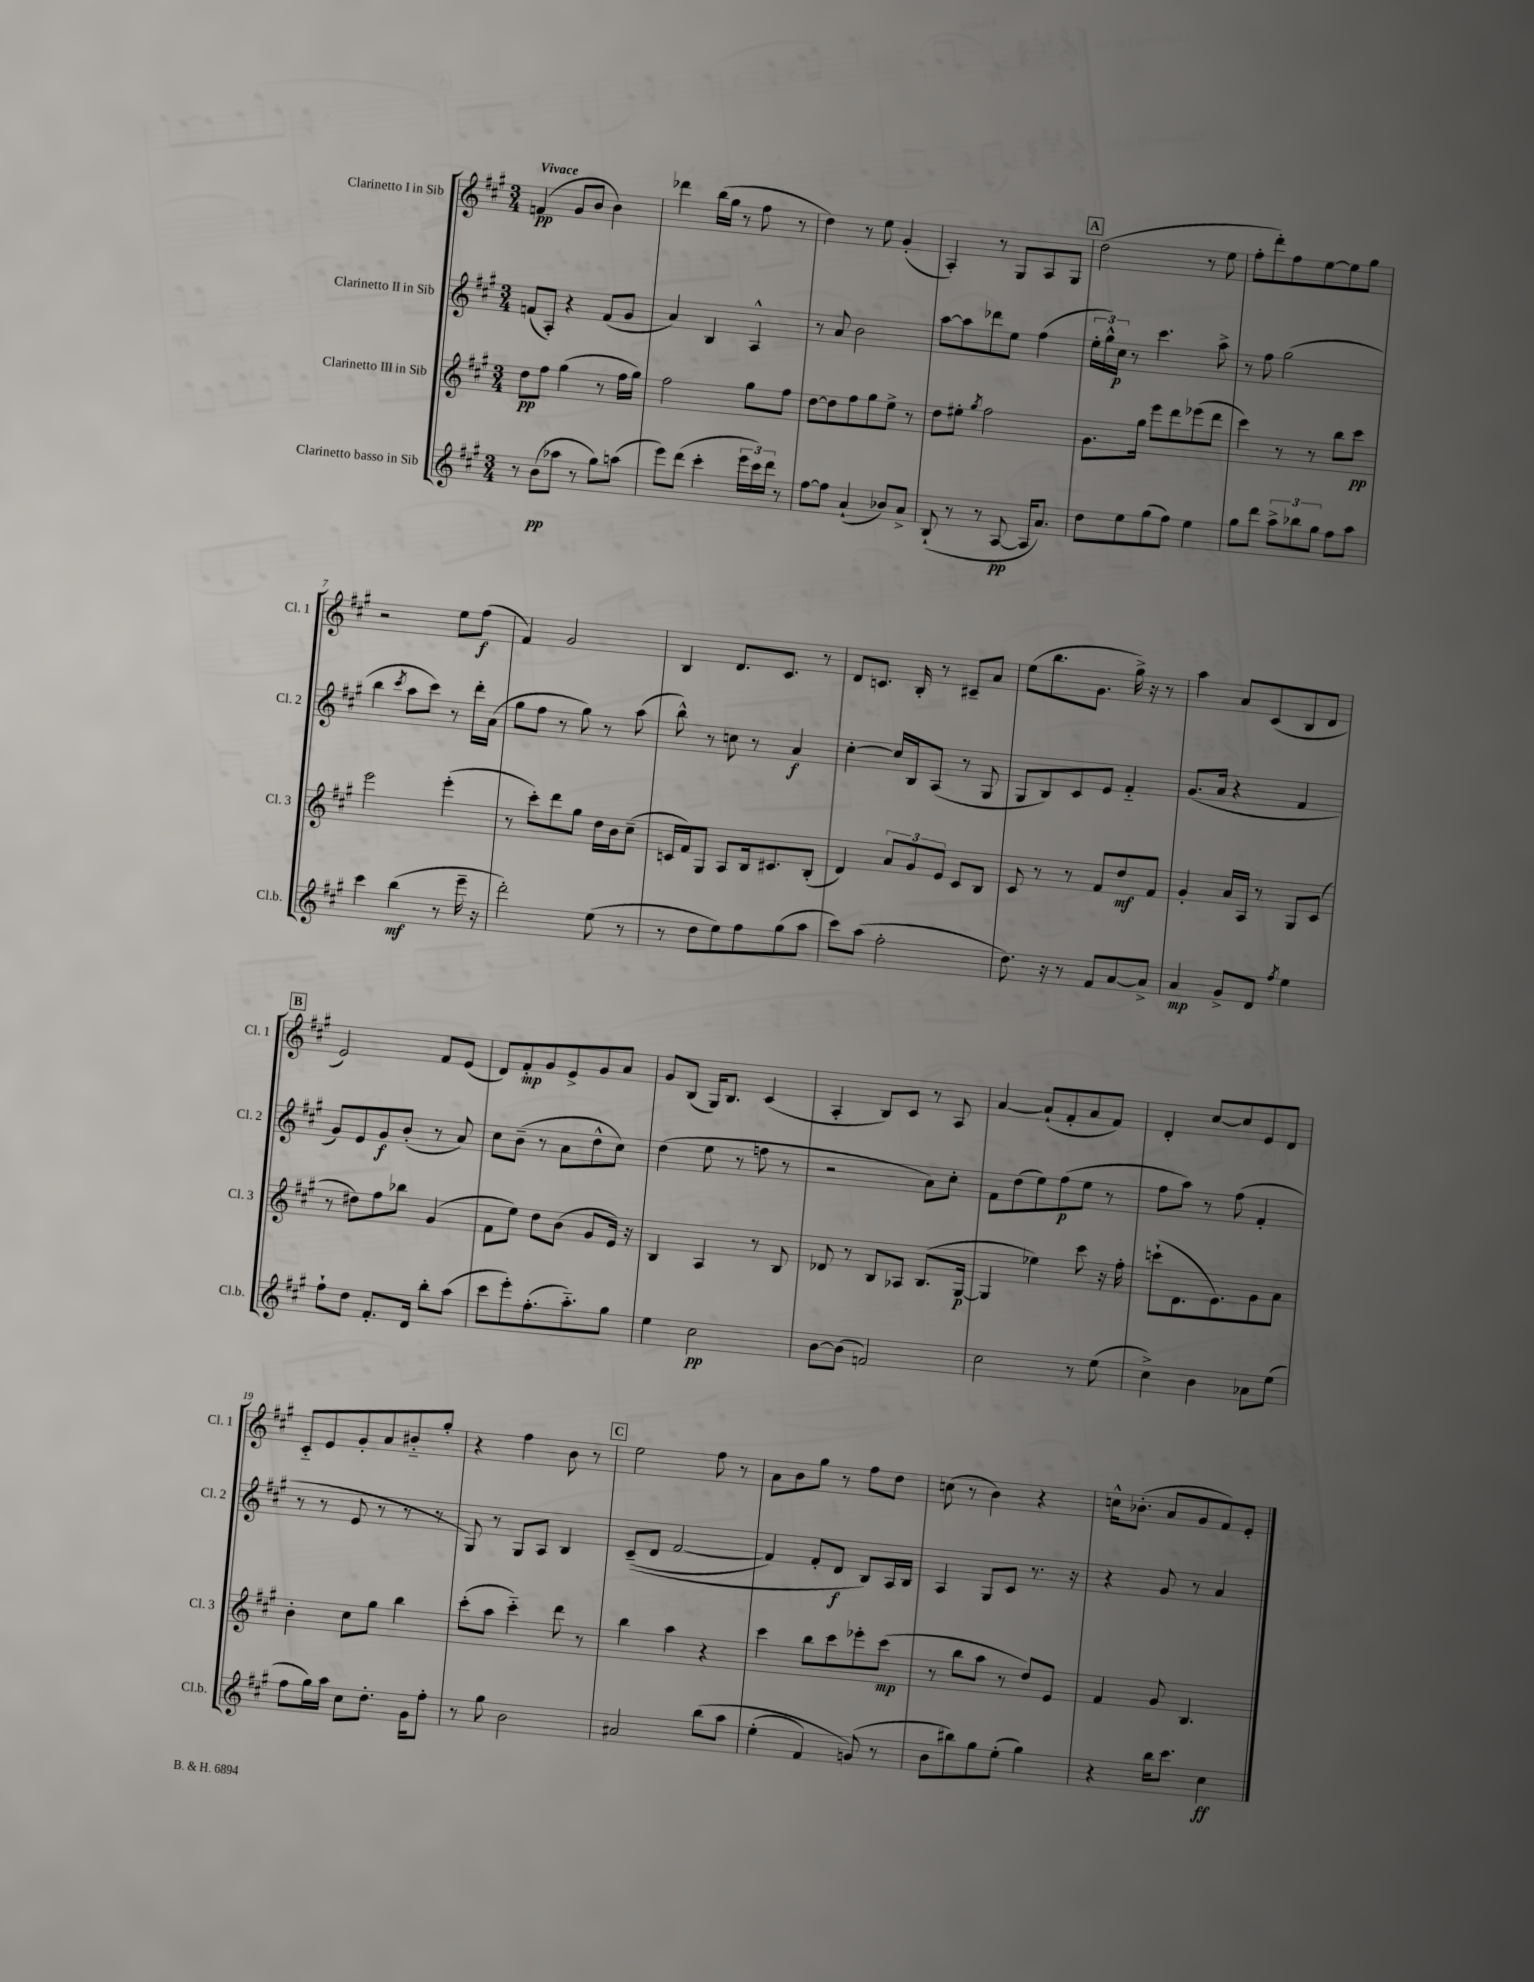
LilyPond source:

<<
\new StaffGroup <<
\new Staff = "s0" \with { instrumentName = "Clarinetto I in Sib" shortInstrumentName = "Cl. 1" } {
    \clef treble \key a \major \numericTimeSignature \time 3/4 \tempo "Vivace"
    f'4\pp( gis'8 b'8 b'4) |
    des'''4 b''16( gis''16 r8 fis''8 r8 |
    d''4) r8 e''8 gis'4-.( |
    a4-.) r8 gis8 a8 gis8 |
    \mark \markup { \box "A" } d''2( r8 e''8 |
    fis''8-. d'''8-.) fis''8 e''8~ e''8 gis''8 |
    r2 e''8 fis''8\f( |
    fis'4) gis'2 |
    b4 d'8. cis'8. r8 |
    d'8 c'8. b16-. r8 cis'8-- a'8 |
    e''8( b''8. gis'8. gis''16->) r16 r8 |
    a''4 a'8 cis'8( b8 d'8 |
    \mark \markup { \box "B" } e'2) fis'8 e'8( |
    d'8) fis'8-.\mp gis'8 e'8-> gis'8 a'8 |
    gis'8 b8( gis16) b8. cis'4( |
    a4-. b8) cis'8 r8 a8 |
    a'4~ a'8-!( fis'8-. a'8 fis'8) |
    d'4-. cis''8~ cis''8 e'8 d'8 |
    cis'8-_ e'8 gis'8-. a'8 bis'8-_ gis''8-. |
    r4 fis''4 b'8 r8 |
    \mark \markup { \box "C" } e''2 fis''8 r8 |
    a'8 b'8 gis''8 r8 fis''8 d''8 |
    c''8( r8 b'4) r4 |
    c''16-^ bes'8.-.( a'8 gis'8 fis'8) e'8-. \bar "|." |
}
\new Staff = "s1" \with { instrumentName = "Clarinetto II in Sib" shortInstrumentName = "Cl. 2" } {
    \clef treble \key a \major \numericTimeSignature \time 3/4
    f'8( a8-.) r4 f'8( gis'8 |
    a'4) b4 a4-^ |
    r8 a'8 b'2 |
    a''8~ a''8 des'''8 e''8 fis''4( |
    \mark \markup { \box "A" } \tuplet 3/2 { e''16-. gis''16-^) cis''16\p } r8 cis'''4. a''8-> |
    r8 fis''8 gis''2( |
    b''4 \acciaccatura { cis'''8 } a''8 cis'''8) r8 d'''16-. a'16( |
    gis''8 fis''8 r8 gis''8) r8 a''8( |
    b''8-^) r8 c''8 r8 a'4\f |
    cis''4~-. cis''16 b16 a8( r8 gis8 |
    gis8 b8) cis'8 e'8 fis'4-_ |
    gis'8.( a'16 r4 fis'4 |
    \mark \markup { \box "B" } gis'8) e'8 gis'8\f b'8-.( r8 a'8) |
    cis''8 b'8--( r8 a'8 d''8-^ cis''8) |
    d''4( e''8 r8 f''8 r8 |
    r2 a'8) cis''8-. |
    fis'8 d''8( e''8) fis''8\p( e''8 r8 |
    fis''8 a''8) r8 fis''8( fis'4-. |
    r8 r8 e'8 r8 r8 r8 |
    gis8) r8 gis8 a8 b4 |
    \mark \markup { \box "C" } cis'8--(\( d'8 fis'2~ |
    fis'4) fis'8-. d'8\f b8\) a16 b16 |
    a4 gis8 cis'8 r8. r16 |
    r4 gis'8 r8 a'4 \bar "|." |
}
\new Staff = "s2" \with { instrumentName = "Clarinetto III in Sib" shortInstrumentName = "Cl. 3" } {
    \clef treble \key a \major \numericTimeSignature \time 3/4
    d''8\pp fis''8 gis''4( r8 fis''16 gis''16) |
    fis''2 gis''8 fis''8 |
    d''8~ d''8 fis''8 gis''8 e''8-> r8 |
    d''8 eis''8-. \acciaccatura { gis''8 } fis''2 |
    \mark \markup { \box "A" } gis'8. gis''16 e'''8 d'''8 ees'''8( d'''8 |
    cis'''4) r8 r8 b''8 cis'''8\pp |
    e'''2 e'''4-.( |
    r8 cis'''8-.) d'''8 gis''8 d''16 b'16 cis''8--( |
    c'16 fis'16) gis8 a8 b16 cis'8. b8-.( |
    d'4) \tuplet 3/2 { a'8 gis'8 e'8 } cis'8 b8 |
    cis'8 r8 r8 fis'8 d''8\mf fis'8 |
    gis'4-. a'16 a16 r8 gis8 cis'8( |
    \mark \markup { \box "B" } r8 dis''8) fis''8 bes''8 gis'4( |
    fis'8 e''8) d''8 b'8( gis'8 e'16) r16 |
    b4 a4 r8 b8 |
    des'8 r8 b8 aes8 b8.( gis16~\p |
    gis4 ees''4) cis'''8 r16 fis''16-. |
    c'''8-!( d'8. e'8.) gis'8 a'8 |
    b'4-. cis''8 gis''8 b''4 |
    cis'''8-.( a''8 cis'''4-_) d'''8 r8 |
    \mark \markup { \box "C" } b''4 a''4 r4 |
    cis'''4 b''8 cis'''8 ees'''8-. cis'''8\mp( |
    r8 b''8 a''8 r8 d''8) e'8 |
    fis'4 gis'8 b4. \bar "|." |
}
\new Staff = "s3" \with { instrumentName = "Clarinetto basso in Sib" shortInstrumentName = "Cl.b." } {
    \clef treble \key a \major \numericTimeSignature \time 3/4
    r8 b'8\pp( aes''8 r8 gis''8) a''8( |
    e'''8) d'''8( cis'''4-. \tuplet 3/2 { e'''16 cis'''16) d'''16 } r8 |
    fis''8~ fis''8 a'4-!( bes'8) a'8-> |
    b8-!( r8 r8 a8~\pp a16 a'8.) |
    \mark \markup { \box "A" } d''8 e''8 gis''8( fis''8) e''4 |
    gis''8 d'''8 \tuplet 3/2 { a''8-> bes''8 gis''8 } fis''8 a''8 |
    cis'''4 b''4\mf( r8 e'''16-- r16 |
    d'''2-.) e''8( r8 |
    r8 d''8 e''8) fis''8 gis''8( a''8 |
    cis'''8) a''8( fis''2-. |
    d''8.) r16 r8 fis'8 a'8~ a'8-> |
    a'4\mp gis'8-> d'8 \acciaccatura { fis''8 } e''4 |
    \mark \markup { \box "B" } fis''8-! d''8 fis'8.-. d'16 b''8-. a''8( |
    cis'''8 e'''8-.) fis''8.-.( a''8.-_) gis''8 |
    e''4 cis''2\pp |
    b'8~ b'8( f'2) |
    cis''2 r8 e''8( |
    cis''4->) b'4 aes'8 e''8( |
    fis''8 gis''16) a''16 cis''8 d''8.-. gis'16 fis''8-. |
    r8 gis''8 b'2 |
    \mark \markup { \box "C" } ais'2 b''8\( a''8 |
    e''4-.( fis'4) g'8(\) r8 |
    b'8 bis''8) gis''8 e''8-.( gis''4) |
    r4 b''16 cis'''8. cis''4\ff \bar "|." |
}
>>
>>
